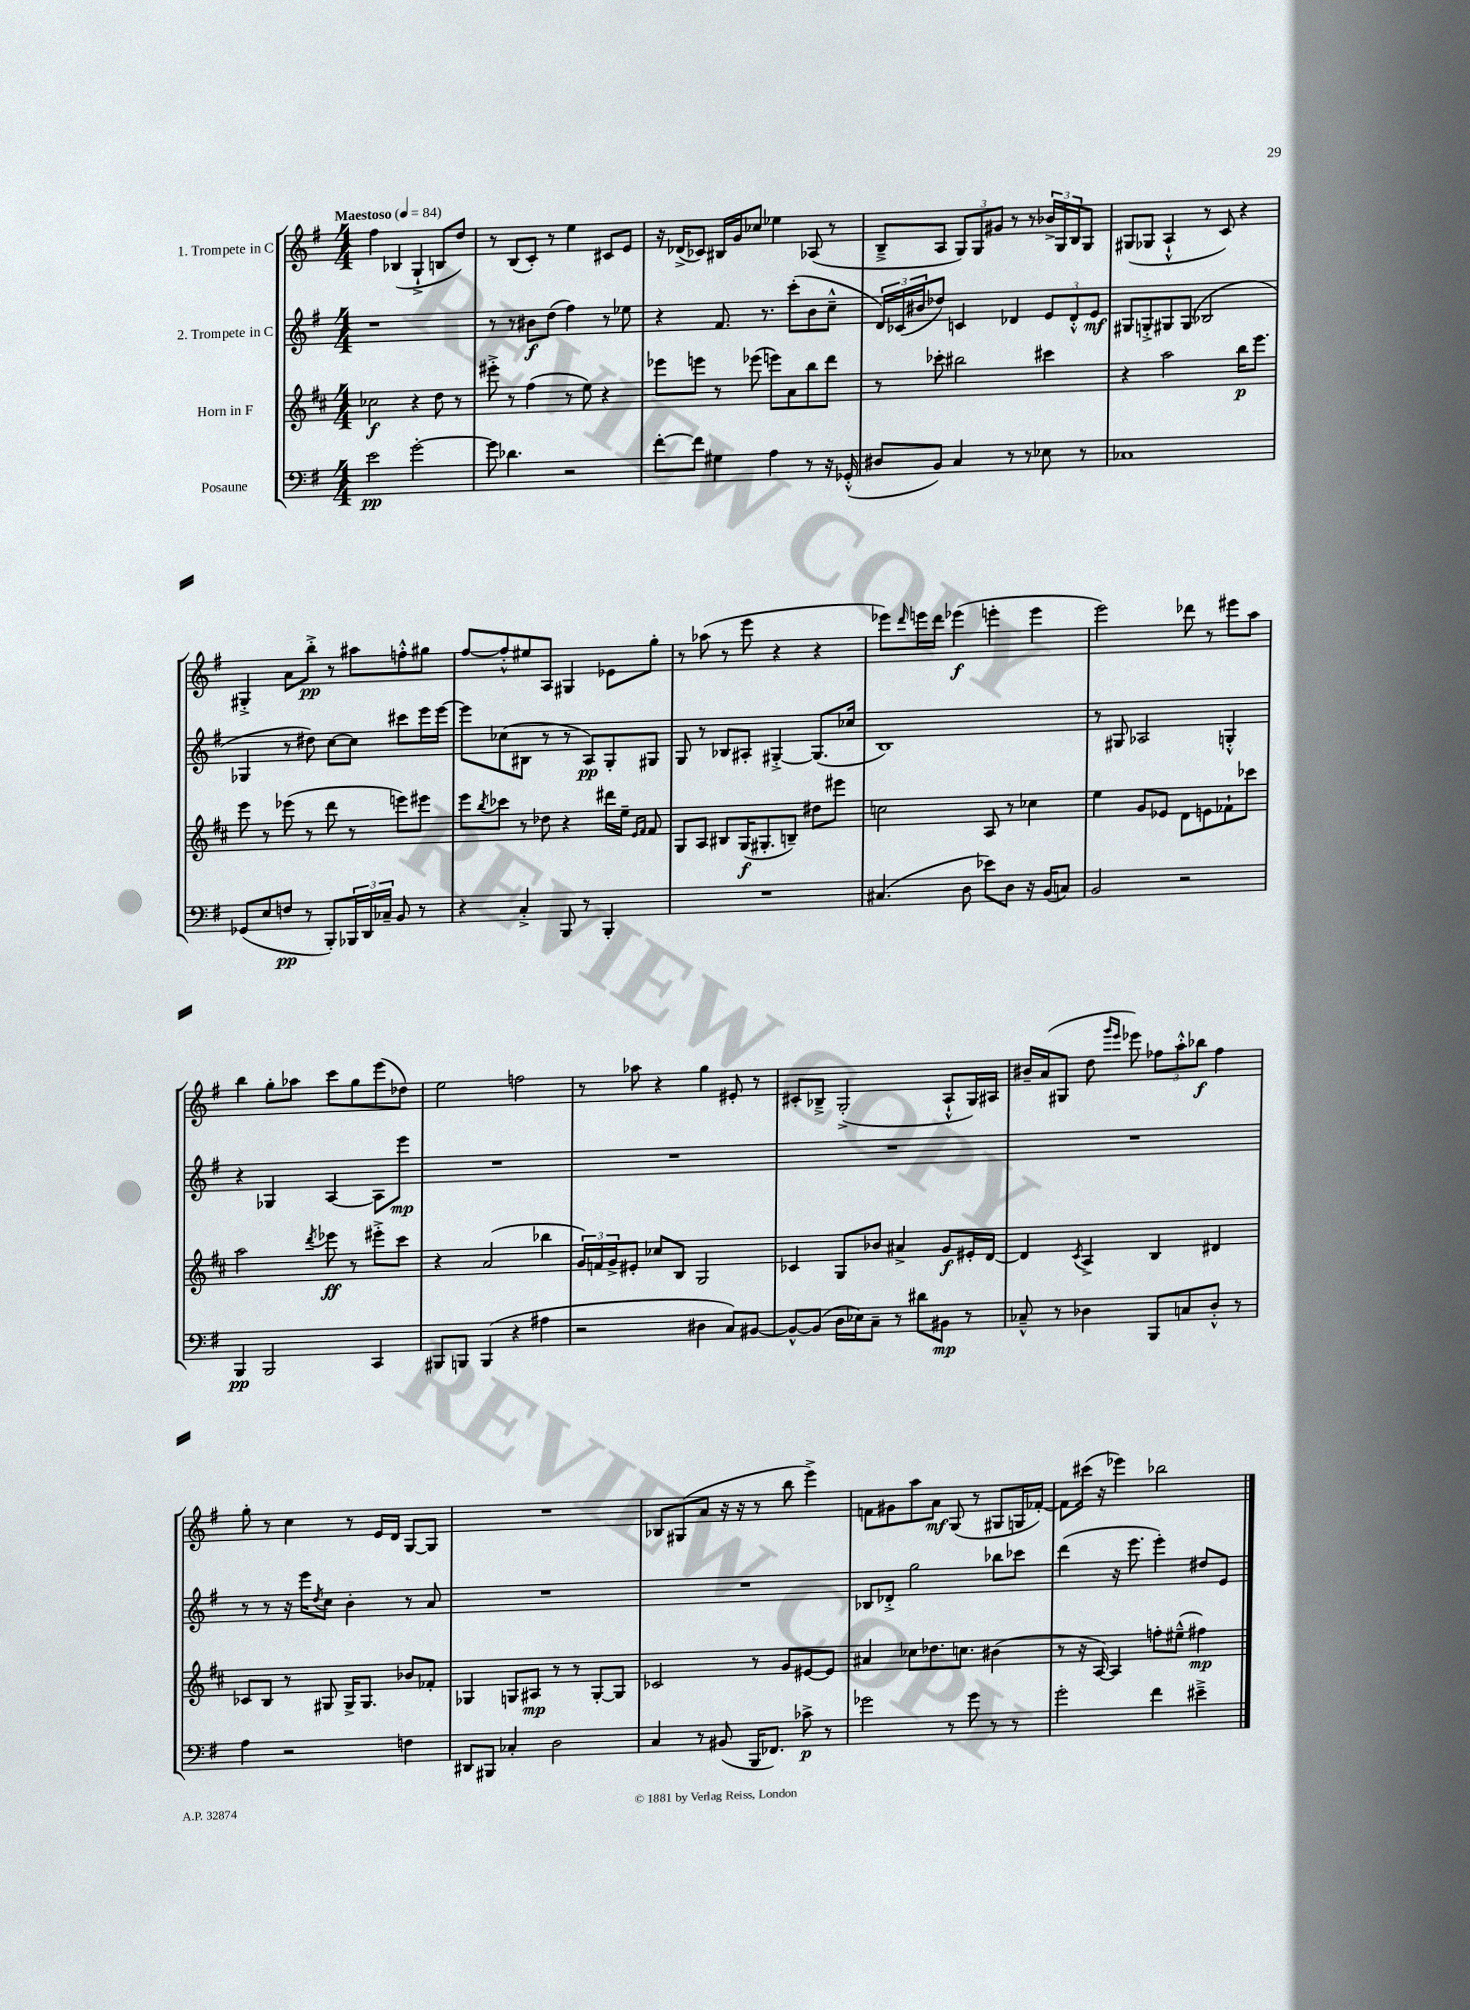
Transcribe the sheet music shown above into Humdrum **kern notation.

**kern	**dynam	**kern	**dynam	**kern	**dynam	**kern	**dynam
*part4	*part4	*part3	*part3	*part2	*part2	*part1	*part1
*staff4	*staff4	*staff3	*staff3	*staff2	*staff2	*staff1	*staff1
*I"Posaune	*	*I"Horn in F	*	*I"2. Trompete in C	*	*I"1. Trompete in C	*
*clefF4	*	*clefG2	*	*clefG2	*	*clefG2	*
*k[f#]	*	*k[f#c#]	*	*k[f#]	*	*k[f#]	*
*M4/4	*	*M4/4	*	*M4/4	*	*M4/4	*
*MM84	*	*MM84	*	*MM84	*	*MM84	*
=1	=1	=1	=1	=1	=1	=1	=1
!	!	!	!	!	!	!LO:TX:a:B:t=Maestoso	!
2e\	pp	2cc-X\	f	1r	.	4ff#\	.
.	.	.	.	.	.	(4B-X/	.
[2g'\	.	4r	.	.	.	4G`^/	.
.	.	8dd\	.	.	.	8Bn/L	.
.	.	8r	.	.	.	8dd/J)	.
=2	=2	=2	=2	=2	=2	=2	=2
8g\]	.	8eee#X'^\	.	8r	.	8r	.
4.d-X\	.	8r	.	8r	.	(8B/L	.
.	.	(4ff#\	.	8b#X\L	f	8c'/J)	.
.	.	.	.	(8dd\J	.	8r	.
2r	.	8r	.	4ff#\)	.	4ee\	.
.	.	8ee\)	.	.	.	.	.
.	.	4r	.	8r	.	8c#X/L	.
.	.	.	.	8ee-X\	.	8e/J	.
=3	=3	=3	=3	=3	=3	=3	=3
[8f#'\L	.	8eee-X\L	.	4r	.	16r	.
.	.	.	.	.	.	(16d-X^/KL	.
8f#\J]	.	8eeen\J	.	.	.	8c-X/J)	.
4G#X\	.	8r	.	8.f#/	.	16B#X/LL	.
.	.	.	.	.	.	16g/J	.
.	.	(8eee-X\	.	.	.	8cc-X/J	.
.	.	.	.	8.r	.	.	.
4A\	.	8eeen\L)	.	.	.	4ee-X\	.
.	.	8a\	.	(8ccc'\L	.	.	.
8r	.	8bb\	.	8b\	.	(8A-X/	.
16r	.	8ddd\J	.	8cc~^^\J	.	8r	.
(16GG-X'^^/	.	.	.	.	.	.	.
=4	=4	=4	=4	=4	=4	=4	=4
8D#X/L	.	8r	.	24d/LL)	.	8B~^/L	.
.	.	.	.	(24c-X/	.	.	.
.	.	.	.	24b#X/J	.	.	.
8BB/J)	.	8ccc-X'\	.	8dd-X/J)	.	8A/J	.
4C/	.	2bb#X\	.	4cn/	.	12G/L)	.
.	.	.	.	.	.	12G/	.
.	.	.	.	.	.	12g#X/J	.
8r	.	.	.	4d-X/	.	8r	.
8r	.	.	.	.	.	8r	.
8E-X\	.	4ccc#X\	.	12e/L	.	24b-X^/LL	.
.	.	.	.	.	.	24G/	.
.	.	.	.	12d-'^^/	.	24B/J	.
8r	.	.	.	.	.	8G/J	.
.	.	.	.	12e/J	mf	.	.
=5	=5	=5	=5	=5	=5	=5	=5
1C-X	.	4r	.	8G#X/L	.	(8G#X/L	.
.	.	.	.	8Gn'^/	.	8G-X/J	.
.	.	2aa\	.	8G#X/	.	4A`^^/	.
.	.	.	.	(8G#/J	.	.	.
.	.	.	.	2B-X/	.	8r	.
.	.	.	.	.	.	8c/)	.
.	.	16bb\KL	p	.	.	4r	.
.	.	8.eee\J	.	.	.	.	.
!!LO:LB:g=z
=6	=6	=6	=6	=6	=6	=6	=6
(8GG-X/L	.	8eee\	.	4G-X/	.	4G#X'^/	.
8E/	.	8r	.	.	.	.	.
8Fn/J	pp	(8eee-X\	.	8r	.	8a\L	.
8r	.	8r	.	8dd#X\)	.	8bb'^\J	pp
8BBB'/L)	.	8ddd\	.	[8cc\L	.	8r	.
24BBB-X/L	.	8r	.	8cc\J]	.	8aa#X\L	.
24DD/	.	.	.	.	.	.	.
24C-X~/JJ	.	.	.	.	.	.	.
8BB/	.	8eeen\L)	.	8ccc#X\L	.	8ffn'^^\	.
8r	.	8eee#X\J	.	16eee\L	.	8gg#X\J	.
.	.	.	.	[16eee\JJ	.	.	.
=7	=7	=7	=7	=7	=7	=7	=7
4r	.	8eee\L	.	8eee\L]	.	[8ff#/L	.
.	.	8qbb/	.	.	.	.	.
.	.	8ccc-X\J	.	(8cc-X\	.	8ff#'^^/]	.
4C'^/	.	8r	.	8B#X\J	.	8ee#X/	.
.	.	8dd-X\	.	8r	.	8A/J	.
8BBB/	.	4r	.	8r	.	4G#X/	.
8r	.	.	.	8A/L)	pp	.	.
4BBB'/	.	16ddd#X\LL	.	8G'/	.	8e-X\L	.
.	.	16ee~\JJ	.	.	.	.	.
.	.	16qqe/LL	.	.	.	.	.
.	.	16qqf#/JJ	.	.	.	.	.
.	.	8f#/	.	8G#X/J	.	8gg'\J	.
=8	=8	=8	=8	=8	=8	=8	=8
1r	.	8G/L	.	8G/	.	8r	.
.	.	8A/J	.	8r	.	(8aa-X\	.
.	.	8B#X/L	.	8B-X/L	.	8r	.
.	.	(16G/K	f	8A#X'/J	.	8eee\	.
.	.	8.G#X'/	.	.	.	.	.
.	.	.	.	[4G#X'^/	.	4r	.
.	.	8Bn~/J)	.	.	.	.	.
.	.	8dd#X\L	.	(8.G#/L]	.	4r	.
.	.	8eee#X\J	.	.	.	.	.
.	.	.	.	16cc-X/Jk	.	.	.
=9	=9	=9	=9	=9	=9	=9	=9
(4.C#X/	.	2ccn\	.	1B)	.	8eee-X\L)	.
.	.	.	.	.	.	16qqddd/	.
.	.	.	.	.	.	16eeen\L	.
.	.	.	.	.	.	16ddd\JJ	.
.	.	.	.	.	.	(4eee-X\	f
8D\	.	.	.	.	.	.	.
8e-X\L)	.	8A/	.	.	.	4eeen'\	.
8D\J	.	8r	.	.	.	.	.
16r	.	4cc-X\	.	.	.	4eee\	.
(16BB/KL	.	.	.	.	.	.	.
8Cn/J)	.	.	.	.	.	.	.
=10	=10	=10	=10	=10	=10	=10	=10
2BB/	.	4ee\	.	8r	.	2eee\)	.
.	.	.	.	8G#X/	.	.	.
.	.	8g/L	.	2A-X/	.	.	.
.	.	8e-X/J	.	.	.	.	.
2r	.	8d\L	.	.	.	8ddd-X\	.
.	.	8en\	.	.	.	8r	.
.	.	8f-X`\	.	4Gn'^^/	.	8eee#X\L	.
.	.	8ccc-X\J	.	.	.	8aa\J	.
!!LO:LB:g=z
=11	=11	=11	=11	=11	=11	=11	=11
4BBB/	pp	2aa\	.	4r	.	4bb\	.
2BBB/	.	.	.	4G-X/	.	8gg'\L	.
.	.	.	.	.	.	8aa-X\J	.
.	.	8qddd/	.	.	.	.	.
.	.	8eee-X\	ff	[4A/	.	8ccc\L	.
.	.	8r	.	.	.	8gg\	.
4CC/	.	8eee#X'^\L	.	8A\L]	.	(8eee\	.
.	.	8ccc#\J	.	8eee\J	mp	8dd-X\J)	.
=12	=12	=12	=12	=12	=12	=12	=12
8BBB#X/L	.	4r	.	1r	.	2ee\	.
8BBBn/J	.	.	.	.	.	.	.
(4BBB/	.	(2a/	.	.	.	.	.
4r	.	.	.	.	.	2ffn\	.
4A#X\	.	4bb-X\	.	.	.	.	.
=13	=13	=13	=13	=13	=13	=13	=13
2r	.	24g/LL)	.	1r	.	8r	.
.	.	24fn/	.	.	.	.	.
.	.	24g^/J	.	.	.	.	.
.	.	8e#X'/J	.	.	.	8aa-X\	.
.	.	8cc-X/L	.	.	.	4r	.
.	.	8B/J	.	.	.	.	.
4D#X\	.	2G/	.	.	.	4gg\	.
8C/L)	.	.	.	.	.	8e#X'/	.
[8BB#X/J	.	.	.	.	.	8r	.
=14	=14	=14	=14	=14	=14	=14	=14
8BB#^^/L_	.	4c-X/	.	1r	.	8c#X'/L	.
(8BB#/J]	.	.	.	.	.	8B-X~^/J	.
16D\LL	.	8G/L	.	.	.	(2G'^/	.
16E-X\J)	.	.	.	.	.	.	.
8C~\J	.	8b-X/J	.	.	.	.	.
8r	.	4a#X^/	.	.	.	.	.
8d#X\L	.	.	.	.	.	.	.
8BB#X\J	mp	8g/L	f	.	.	8A`^^/L	.
8r	.	16e#X'/L	.	.	.	16G/L)	.
.	.	[16d/JJ	.	.	.	16A#X/JJ	.
=15	=15	=15	=15	=15	=15	=15	=15
8C-X~^^/	.	4d/]	.	1r	.	16b#X~/LL	.
.	.	.	.	.	.	(16a/J	.
8r	.	.	.	.	.	8G#X/J	.
.	.	8qc#/	.	.	.	.	.
4D-X\	.	4A^/	.	.	.	8dd\	.
.	.	.	.	.	.	16qqggg/LL	.
.	.	.	.	.	.	16qqeee/JJ	.
.	.	.	.	.	.	8eee-X\)	.
8BBB/L	.	4B/	.	.	.	12ff-X\L	.
.	.	.	.	.	.	12aa'^^\	.
8Cn/	.	.	.	.	.	.	.
.	.	.	.	.	.	12bb-X\J	f
8D-'^^/J	.	4d#X/	.	.	.	4ff-\	.
8r	.	.	.	.	.	.	.
!!LO:LB:g=z
=16	=16	=16	=16	=16	=16	=16	=16
4A\	.	8c-X/L	.	8r	.	8gg'\	.
.	.	8B/J	.	8r	.	8r	.
2r	.	8r	.	16r	.	4cc\	.
.	.	.	.	16eee\KL	.	.	.
.	.	.	.	8qdd/	.	.	.
.	.	8G#X/	.	8cc\J	.	.	.
.	.	16G#^/KL	.	4b'\	.	8r	.
.	.	8.G#/J	.	.	.	.	.
.	.	.	.	.	.	16e/LL	.
.	.	.	.	.	.	16d/JJ	.
4Fn\	.	8b-X/L	.	8r	.	[8G/L	.
.	.	8f-X'/J	.	8a/	.	8G/J]	.
=17	=17	=17	=17	=17	=17	=17	=17
8DD#X/L	.	4G-X/	.	1r	.	1r	.
8BBB#X/J	.	.	.	.	.	.	.
4C-X'/	.	8Gn/L	.	.	.	.	.
.	.	8A#X/J	mp	.	.	.	.
2D\	.	8r	.	.	.	.	.
.	.	8r	.	.	.	.	.
.	.	[8G'/L	.	.	.	.	.
.	.	8G/J]	.	.	.	.	.
=18	=18	=18	=18	=18	=18	=18	=18
4C/	.	2c-X/	.	1r	.	8B-X/L	.
.	.	.	.	.	.	(8G#X/	.
8r	.	.	.	.	.	8a/J	.
(8BB#X/	.	.	.	.	.	16r	.
.	.	.	.	.	.	16r	.
16BBB/KL	.	8r	.	.	.	8r	.
8.FF-X/J)	.	.	.	.	.	.	.
.	.	8g/L	.	.	.	8bb\	.
8c-X^\	p	[8e#X/	.	.	.	4eee^\)	.
8r	.	8e#/J]	.	.	.	.	.
=19	=19	=19	=19	=19	=19	=19	=19
2g-X\	.	4a#X/	.	8B-X/L	.	8fn\L	.
.	.	.	.	8d-X'^/J	.	8g#X\	.
.	.	8cc-X\L	.	2gg\	.	8aa\	.
.	.	8.dd-X\	.	.	.	8a\J	mf
8r	.	.	.	.	.	(8G/	.
.	.	8.ccn\J	.	.	.	.	.
8g-\	.	.	.	.	.	8r	.
8r	.	(4b#X\	.	8bb-X\L	.	8G#X/L	.
8r	.	.	.	8ccc-X\J	.	16Gn/L	.
.	.	.	.	.	.	[16f-X'/JJ)	.
=20	=20	=20	=20	=20	=20	=20	=20
2g'\	.	8r	.	(4ddd\	.	8f-\L]	.
.	.	16r	.	.	.	(16ccc#X\Jk	.
.	.	[16A/)	.	.	.	16r	.
.	.	4A/]	.	16r	.	4eee-X\)	.
.	.	.	.	8.eee\	.	.	.
4f#\	.	8ffn'\L	.	4eee'\)	.	2bb-X\	.
.	.	(8ee#X~^^\J	.	.	.	.	.
4e#X~^\	.	4ff#X\)	mp	8dd#X/L	.	.	.
.	.	.	.	8e/J	.	.	.
==	==	==	==	==	==	==	==
*-	*-	*-	*-	*-	*-	*-	*-
